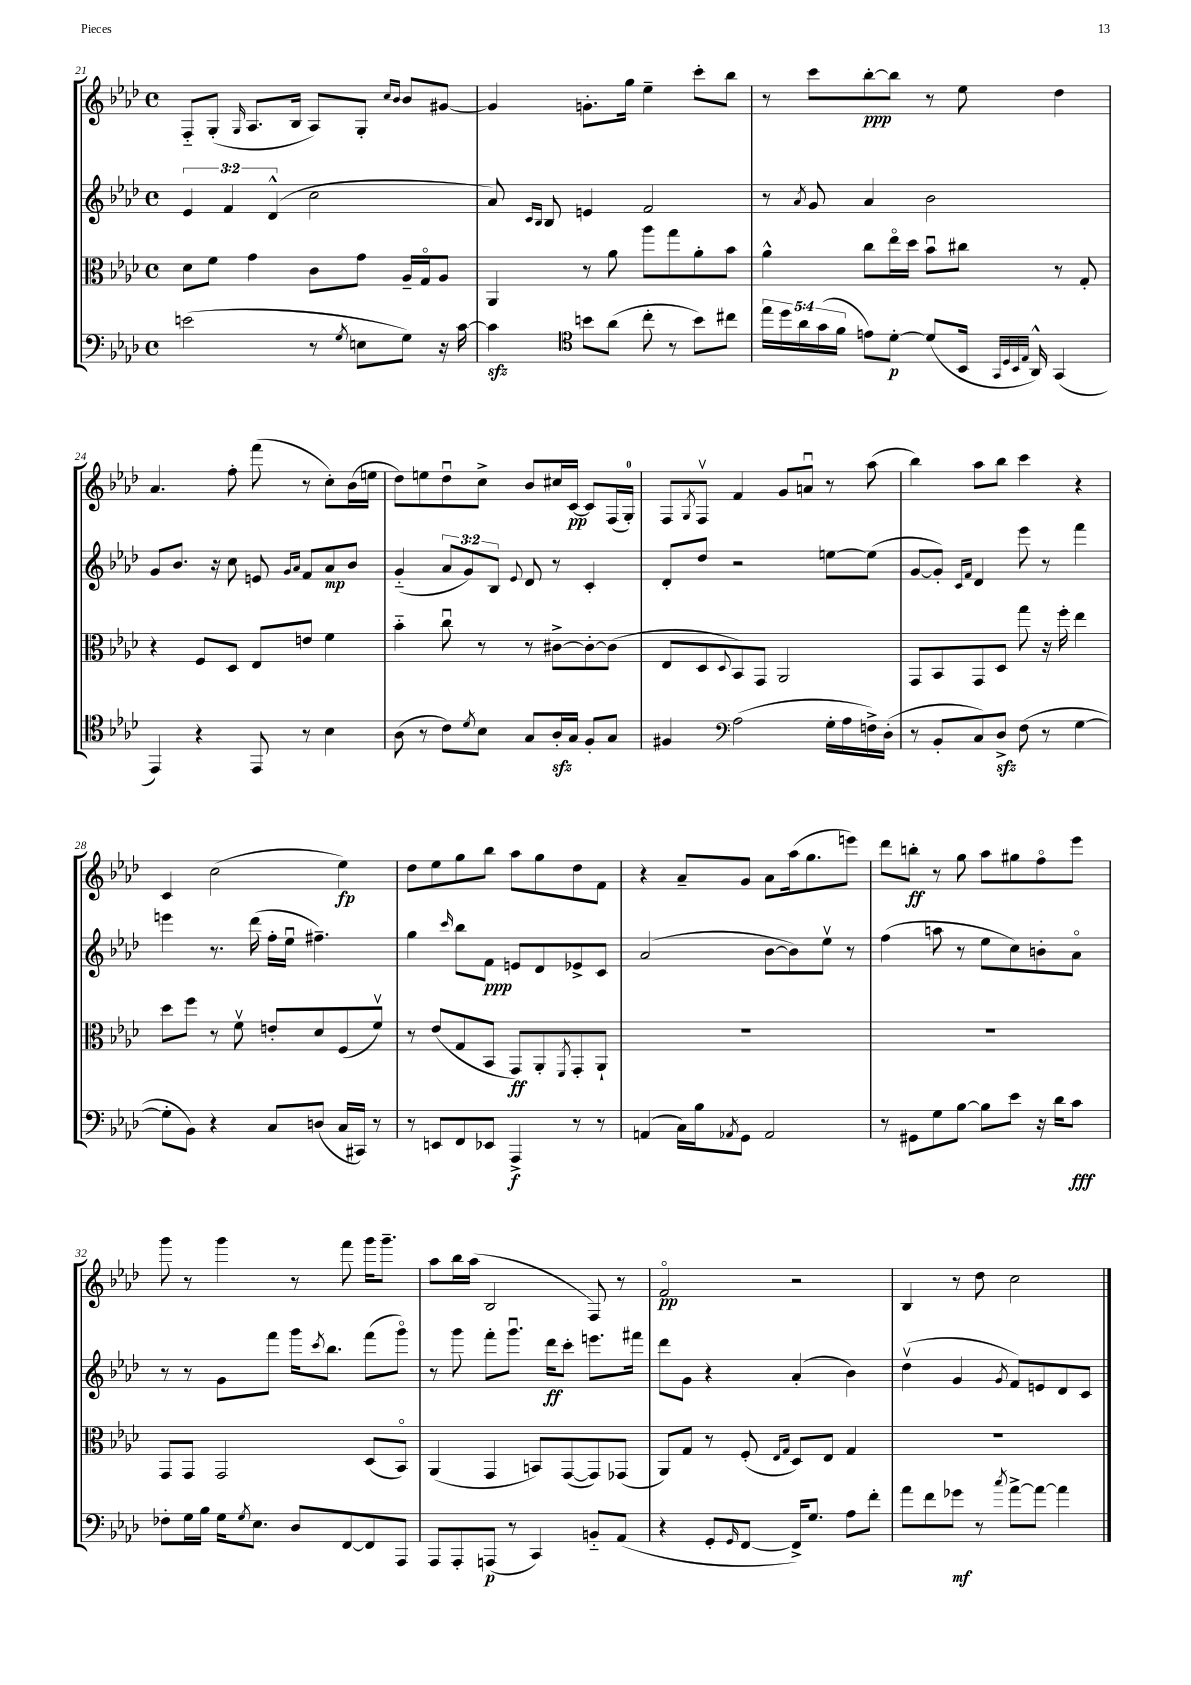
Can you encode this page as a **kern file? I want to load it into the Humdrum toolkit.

**kern	**kern	**kern	**kern
*staff4	*staff3	*staff2	*staff1
*clefF4	*clefC3	*clefG2	*clefG2
*k[b-e-a-d-]	*k[b-e-a-d-]	*k[b-e-a-d-]	*k[b-e-a-d-]
*M4/4	*M4/4	*M4/4	*M4/4
*met(c)	*met(c)	*met(c)	*met(c)
(2e	8d-	6e-	8F'~
.	8f	.	(8G'
.	.	6f	.
.	.	.	16qqG
.	4g	.	8.A-
.	.	(6d-^^	.
.	.	.	16B-
8r	8c	2cc	8A-)
8qG	.	.	.
8E	8g	.	8G'
.	.	.	16qqcc
.	.	.	16qqb-
8G)	16A-~	.	8b-
.	16Go	.	.
16r	8A-	.	[8g#
[16c	.	.	.
=	=	=	=
4c]	4AA-	8a-)	4g#]
.	.	16qqc	.
.	.	16qqB-	.
.	.	8B-	.
*clefC4	*	*	*
8b	8r	4e	8.g'
(8a-	8a-	.	.
.	.	.	16gg
8cc'	8aa-	2f	4ee-~
8r	8gg	.	.
8b)	8a-'	.	8ccc'
8cc#	8b-	.	8bb-
=	=	=	=
20ee-	4a-^^	8r	8r
20dd-	.	.	.
20a-	.	.	.
.	.	8qa-	.
.	.	8g	8ccc
(20g	.	.	.
20f	.	.	.
8e)	8cc	4a-	[8bb-'
[8d-'	16ee-o	.	8bb-]
.	16dd-	.	.
(8d-]	8b-u	2b-	8r
16BB-	8cc#	.	8ee-
32qqGG	.	.	.
32qqD-	.	.	.
32qqBB-	.	.	.
32qqE-	.	.	.
16AA-^^)	.	.	.
(4GG	8r	.	4dd-
.	8G'	.	.
=	=	=	=
4EE-)	4r	8g	4.a-
.	.	8.b-	.
4r	8F	.	.
.	.	16r	.
.	8D-	8cc	8ff'
8EE-	8E-	8e	(8fff
.	.	16qqg	.
.	.	16qqa-	.
8r	8e	8f	8r
4B-	4f	8a-	8cc')
.	.	8b-	(16b-
.	.	.	16ee
=	=	=	=
(8A-	4b-'~	(4g'~	8dd-)
8r	.	.	8ee
8c)	8ccu	12a-	8dd-u
.	.	12g)	.
8qd-	.	.	.
8B-	8r	.	8cc^
.	.	12B-	.
.	.	8qqe-	.
8G	8r	8d-	8b-
16A-'	[8c#^	8r	16cc#
16G	.	.	[16c
8F'	8c#'_	4c'	8c]
8G	(8c#]	.	(16F
.	.	.	16G')
=	=	=	=
4F#	8E-	8d-'	8F
.	.	.	8qG
.	8D-	8dd-	8Fv
*clefF4	*	*	*
.	8qqD-	.	.
(2A-	8BB-)	2r	4f
.	8GG	.	.
.	2AA-	.	8g
.	.	.	8au
16G'	.	[8ee	8r
16A-	.	.	.
16F^)	.	(8ee]	(8aa-
(16D-'	.	.	.
=	=	=	=
8r	8GG	[8g	4bb-)
8BB-'	8BB-	8g'])	.
.	.	16qqc	.
.	.	16qqf	.
8C)	8GG	4d-	8aa-
8D-^	8D-	.	8bb-
(8F	8gg	8eee-	4ccc
8r	16r	8r	.
.	16ff'	.	.
[4G	4ee-	4fff	4r
=	=	=	=
8G']	8dd-	4eee	4c
8BB-)	8ff	.	.
4r	8r	8.r	(2cc
.	8fv	.	.
.	.	(16ddd-	.
8C	8e'	16ff'	.
.	.	16ee-u	.
(8D	8d-	4.ff#~)	.
16C	(8F	.	4ee-)
16CC#)	.	.	.
8r	8fv)	.	.
=	=	=	=
8r	8r	4gg	8dd-
8EE	(8e-	.	8ee-
.	.	16qqccc	.
8FF	8G	8bb-	8gg
8EE-	8BB-	8f	8bb-
4AAA-^	8GG)	8e	8aa-
.	8AA-'	8d-	8gg
.	8qFF	.	.
8r	8GG'	8e-^	8dd-
8r	8AA-`	8c	8f
=	=	=	=
(4AA	1r	(2a-	4r
16C)	.	.	8a-~
16B-	.	.	.
8qAA-	.	.	.
8GG	.	.	8g
2AA-	.	[8b-	8a-
.	.	8b-])	(16aa-
.	.	.	8.gg
.	.	8ee-v	.
.	.	8r	8eee)
=	=	=	=
8r	1r	(4ff	8ddd-
8GG#	.	.	8bb'
8G	.	8aa	8r
[8B-	.	8r	8gg
8B-]	.	8ee-	8aa-
8e-	.	8cc)	8gg#
16r	.	8b'	8ffo
16d-	.	.	.
8c	.	8a-o	8eee-
=	=	=	=
8F-'	8GG	8r	8ggg
16G	8GG	8r	8r
16B-	.	.	.
16G	2GG	8g	4ggg
8qG	.	.	.
8.E-	.	.	.
.	.	8fff	.
8D-	.	16ggg	8r
.	.	8qccc	.
.	.	8.bb-	.
[8FF	.	.	8fff
8FF]	(8D-	(8fff	16ggg
.	.	.	8.ggg~
8AAA-	8BB-o)	8gggo)	.
=	=	=	=
8AAA-	(4AA-	8r	8aa-
8AAA-'	.	8ggg	16bb-
.	.	.	(16aa-
(8AAA	4GG	8fff'	2B-
8r	.	8.gggu	.
4CC)	8BB)	.	.
.	.	16ddd-	.
.	([8GG	8ccc'	.
8BB'~	8GG])	8.eee	8F)
(8AA-	(8GG-	.	8r
.	.	16fff#	.
=	=	=	=
4r	8AA-)	8ddd-	2fo
.	8G	8g	.
8GG'	8r	4r	.
16qqGG	.	.	.
[8FF	(8F'	.	.
.	16qqE-	.	.
.	16qqG	.	.
16FF^])	8D-)	(4a-'	2r
8.G	.	.	.
.	8E-	.	.
8A-	4G	4b-)	.
8f'	.	.	.
=	=	=	=
8a-	1r	(4dd-v	4B-
8f	.	.	.
8g-	.	4g	8r
8r	.	.	8dd-
8qcc	.	8qg	.
[8a-^	.	8f)	2cc
8a-_	.	8e	.
4a-]	.	8d-	.
.	.	8c	.
==	==	==	==
*-	*-	*-	*-
